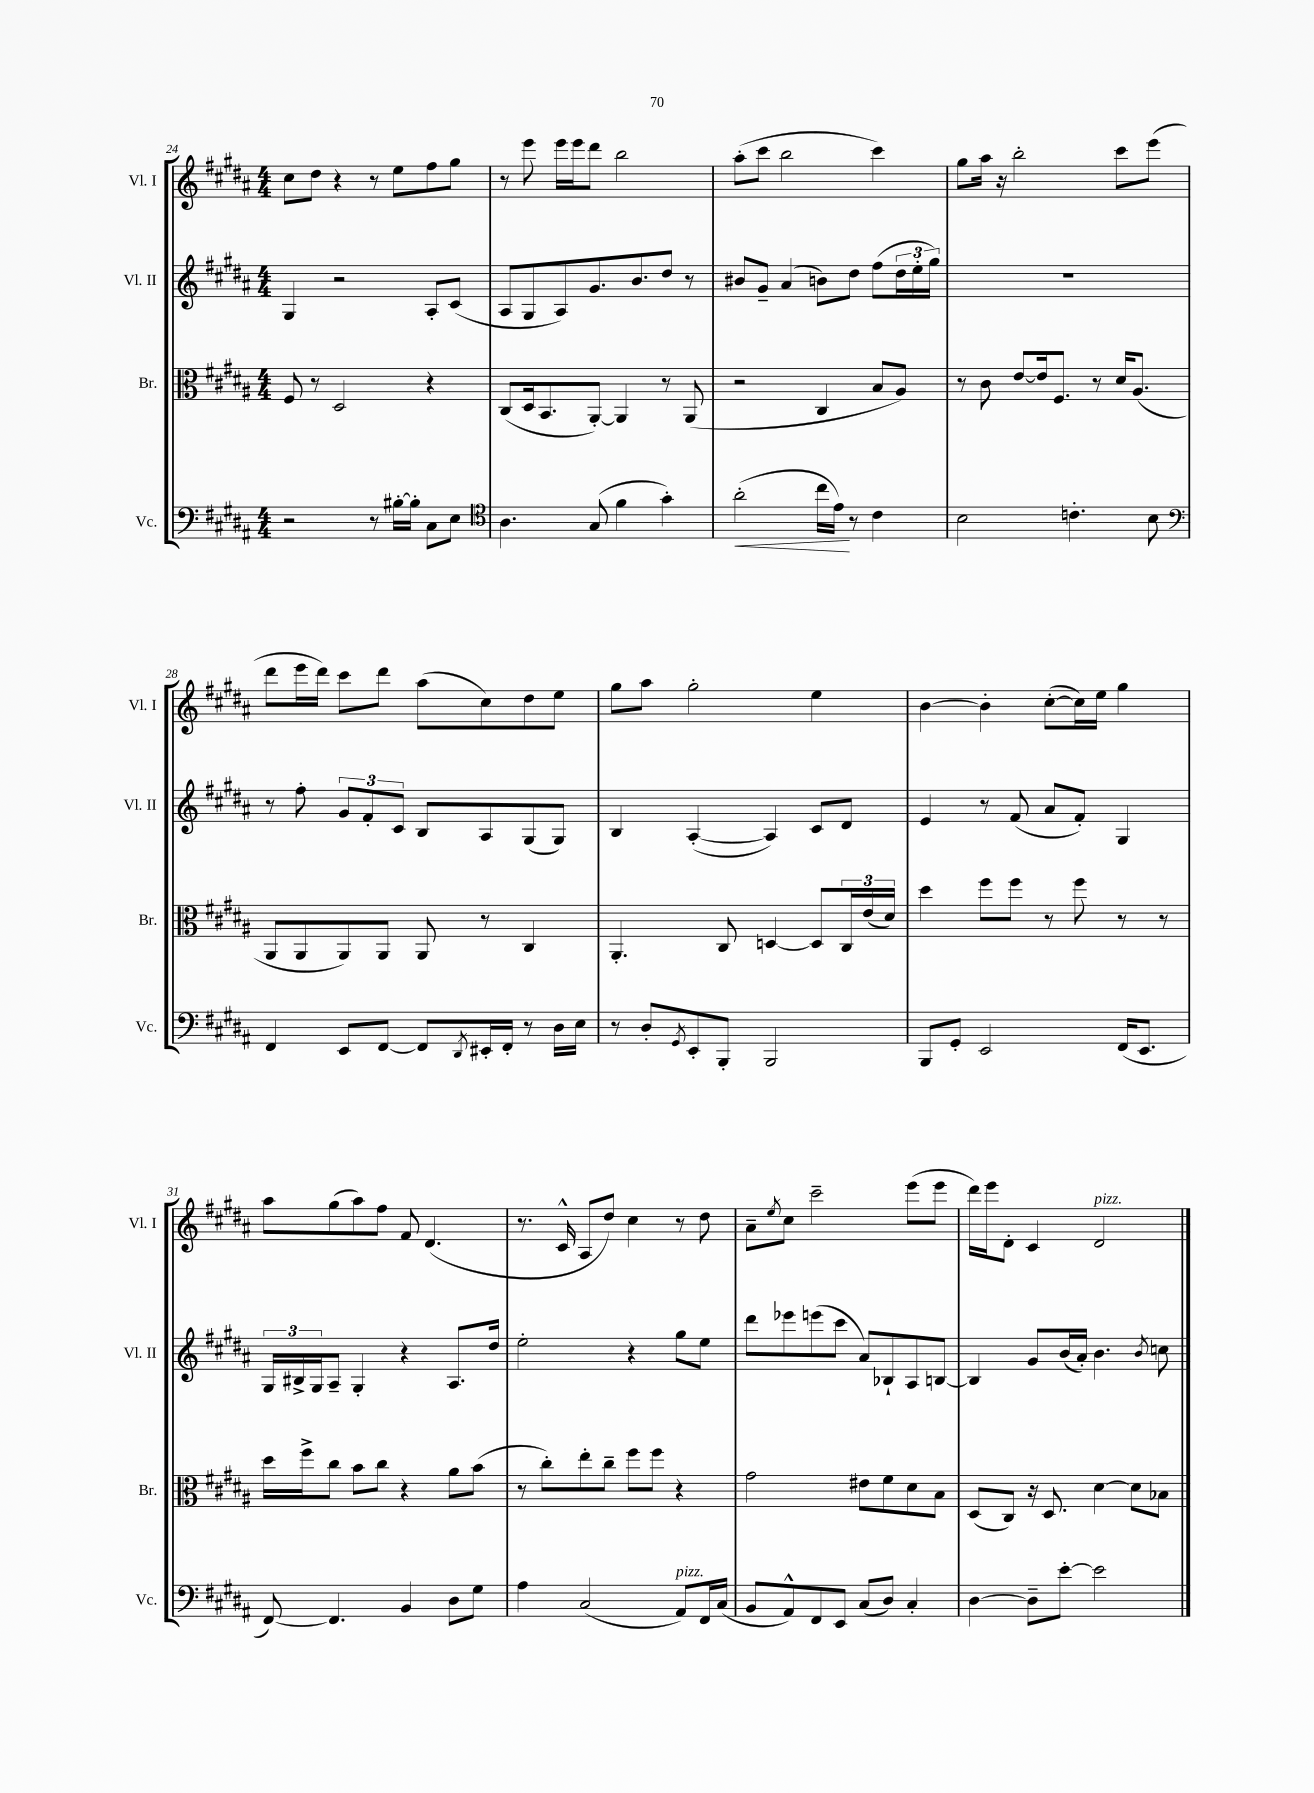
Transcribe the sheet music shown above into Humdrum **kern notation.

**kern	**kern	**kern	**kern
*staff4	*staff3	*staff2	*staff1
*clefF4	*clefC3	*clefG2	*clefG2
*k[f#c#g#d#a#]	*k[f#c#g#d#a#]	*k[f#c#g#d#a#]	*k[f#c#g#d#a#]
*M4/4	*M4/4	*M4/4	*M4/4
2r	8F#	4G#	8cc#
.	8r	.	8dd#
.	2D#	2r	4r
8r	.	.	8r
[16B#'	.	.	8ee
16B#']	.	.	.
8C#	4r	8A#'	8ff#
8E	.	(8c#	8gg#
=	=	=	=
*clefC4	*	*	*
4.A#	(8C#	8A#	8r
.	16D#	8G#	8eee
.	8.BB	.	.
.	.	8A#)	16eee
.	.	.	16eee
(8G#	[8AA#')	8.g#	8ddd#
4f#	4AA#]	.	2bb
.	.	8.b	.
4g#')	8r	8dd#	.
.	(8AA#	8r	.
=	=	=	=
(2a#'	2r	8b#	(8aa#'
.	.	8g#~	8ccc#
.	.	(4a#	2bb
16cc#	4C#	8b)	.
16e)	.	.	.
8r	.	8dd#	.
4c#	8B	(8ff#	4ccc#)
.	8A#)	24dd#	.
.	.	24ee'	.
.	.	24gg#)	.
=	=	=	=
2B	8r	1r	8gg#
.	8c#	.	16aa#
.	.	.	16r
.	[8e	.	2bb'
.	16e]	.	.
.	8.F#	.	.
4.c'	.	.	.
.	8r	.	.
.	16d#	.	8ccc#
.	(8.A#	.	.
8B	.	.	(8eee
=	=	=	=
*clefF4	*	*	*
4FF#	8AA#	8r	8ddd#
.	8AA#	8ff#'	16eee
.	.	.	16ddd#)
8EE	8AA#)	12g#	8ccc#
.	.	12f#'	.
[8FF#	8AA#	.	8ddd#
.	.	12c#	.
8FF#]	8AA#	8B	(8aa#
8qDD#	.	.	.
16EE#'	8r	8A#	8cc#)
16FF#'	.	.	.
8r	4C#	(8G#	8dd#
16D#	.	8G#)	8ee
16E	.	.	.
=	=	=	=
8r	4.AA#'	4B	8gg#
8D#'	.	.	8aa#
8qGG#	.	.	.
8EE'	.	([4A#'	2gg#'
8BBB'	8C#	.	.
2BBB	[4D	4A#])	.
.	8D]	8c#	4ee
.	24C#	8d#	.
.	(24e	.	.
.	24d#)	.	.
=	=	=	=
8BBB	4dd#	4e	[4b
8GG#'	.	.	.
2EE	8ff#	8r	4b']
.	8ff#	(8f#	.
.	8r	8a#	([8cc#'
.	8ff#	8f#')	16cc#])
.	.	.	16ee
(16FF#	8r	4G#	4gg#
8.EE	.	.	.
.	8r	.	.
=	=	=	=
[8FF#)	16dd#	24G#	8aa#
.	.	24B#^	.
.	16ff#^	.	.
.	.	24G#	.
4.FF#]	8cc#	8A#~	(8gg#
.	8b	4G#'	8aa#)
.	8cc#	.	8ff#
4BB	4r	4r	8f#
.	.	.	(4.d#
8D#	8a#	8.A#	.
8G#	(8b	.	.
.	.	16dd#	.
=	=	=	=
4A#	8r	2ee'	8.r
.	8cc#')	.	.
.	.	.	16c#^^
(2C#	8ee'	.	8A#
.	8cc#~	.	8dd#)
.	8ff#	4r	4cc#
.	8ff#	.	.
8AA#)	4r	8gg#	8r
16FF#	.	8ee	8dd#
(16C#	.	.	.
=	=	=	=
8BB	2g#	8ddd#	8a#~
.	.	.	8qee
8AA#^^)	.	8eee-	8cc#
8FF#	.	(8eee	2ccc#~
8EE	.	8ccc#	.
(8C#	8e#	8a#)	.
8D#)	8f#	8B-`	.
4C#'	8d#	8A#	(8eee
.	8B	[8B	8eee
=	=	=	=
[4D#	(8D#	4B]	16ddd#)
.	.	.	16eee
.	8C#)	.	8d#'
8D#~]	16r	8g#	4c#
.	8.D#	.	.
[8e'	.	(16b	.
.	.	16a#')	.
2e]	[4d#	4.b	2d#
.	8d#]	.	.
.	.	8qb	.
.	8B-	8cc	.
==	==	==	==
*-	*-	*-	*-
